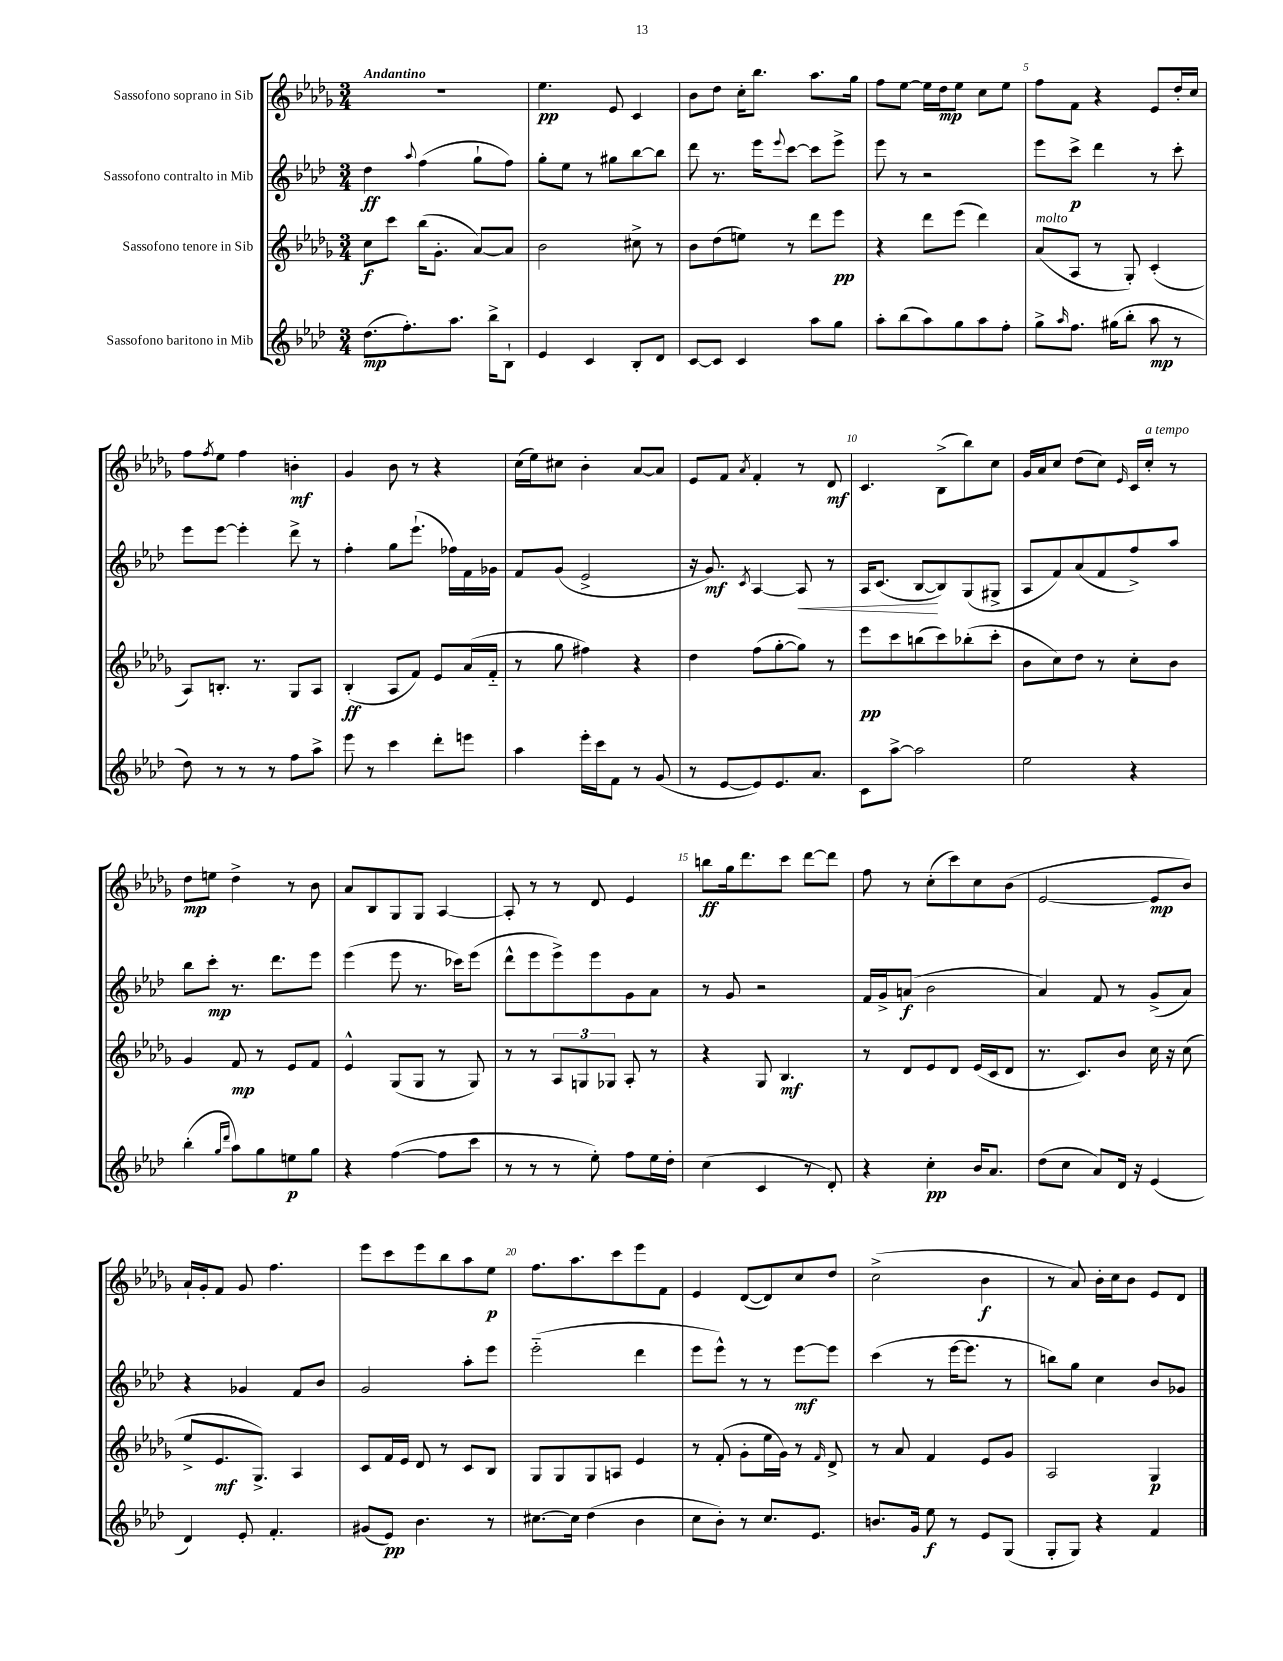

**kern	**kern	**kern	**kern
*staff4	*staff3	*staff2	*staff1
*clefG2	*clefG2	*clefG2	*clefG2
*k[b-e-a-d-]	*k[b-e-a-d-g-]	*k[b-e-a-d-]	*k[b-e-a-d-g-]
*M3/4	*M3/4	*M3/4	*M3/4
(8.dd-	8cc	4dd-	2.r
.	8ccc	.	.
8.ff')	.	.	.
.	.	8qqaa-	.
.	(16bb-	(4ff	.
.	8.g-'	.	.
8.aa-	.	.	.
.	[8a-)	8gg`	.
16bb-^	.	.	.
8B-`	8a-]	8ff)	.
=	=	=	=
4e-	2b-	8gg'	4.ee-
.	.	8ee-	.
4c	.	8r	.
.	.	8gg#	8e-
8B-'	8cc#^	[8bb-	4c
8d-	8r	8bb-]	.
=	=	=	=
[8c	8b-	8ddd-	8b-
8c]	(8dd-	8.r	8dd-
4c	8ee)	.	16cc'
.	.	16eee-	8.bb-
.	.	8qqeee-	.
.	8r	[8ccc	.
8aa-	8ddd-	8ccc]	8.aa-
8gg	8eee-	8eee-^	.
.	.	.	16gg-
=	=	=	=
8aa-'	4r	8eee-	8ff
(8bb-	.	8r	[8ee-
8aa-)	8ddd-	2r	16ee-]
.	.	.	16dd-
8gg	(8eee-	.	8ee-
8aa-	4ddd-)	.	8cc
8ff'	.	.	8ee-
=	=	=	=
8gg^	(8a-	8eee-	8ff
16qqaa-	.	.	.
8.ff	8A-	8ccc^	8f
.	8r	4ddd-	4r
(16gg#	.	.	.
8bb-'	8G-')	.	.
8aa-	(4c'	8r	8e-
8r	.	8ccc'	16dd-'
.	.	.	16cc
=	=	=	=
8dd-)	8A-)	8eee-	8ff
.	.	.	8qff
8r	8.B'	[8eee-	8ee-
8r	.	4eee-']	4ff
.	8.r	.	.
8r	.	.	.
8ff	8G-	8ddd-^	4b'
8aa-^	8A-	8r	.
=	=	=	=
8eee-	(4B-'	4ff'	4g-
8r	.	.	.
4ccc	8A-	8gg	8b-
.	8f)	(8.eee-`	8r
8ddd-'	8e-	.	4r
.	.	16ff-)	.
8eee	(16a-	16f	.
.	16f'~	16g-	.
=	=	=	=
4aa-	8r	8f	(16cc
.	.	.	16ee-)
.	8gg-	(8g	8cc#
16eee-'	4ff#)	2e-^	4b-'
16ccc	.	.	.
8f	.	.	.
8r	4r	.	[8a-
(8g	.	.	8a-]
=	=	=	=
8r	4dd-	16r	8e-
.	.	8.g)	.
[8e-	.	.	8f
.	.	8qc	8qa-
8e-])	(8ff	[4A-	4f'
8.e-	[8gg-'	.	.
.	8gg-])	8A-]	8r
8.a-	.	.	.
.	8r	8r	8d-
=	=	=	=
8c	8eee-	16A-	4.c
.	.	(8.c	.
[8aa-^	8ccc	.	.
2aa-]	(8bb	[8B-	.
.	8ccc)	8B-])	(8B-^
.	(8bb-'	(8G	8bb-)
.	8ccc'	8G#^	8cc
=	=	=	=
2ee-	8b-	8A-	16g-
.	.	.	16a-
.	8cc)	8f)	8cc
.	8dd-	(8a-	(8dd-
.	8r	8f	8cc)
.	.	.	16qqe-
4r	8cc'	8ff^)	16c
.	.	.	16cc'
.	8b-	8aa-	8r
=	=	=	=
(4bb-'	4g-	8bb-	8dd-
.	.	8ccc'	8ee
16qqgg	.	.	.
16qqddd-	.	.	.
8aa-)	8f	8.r	4dd-^
8gg	8r	.	.
.	.	8.ddd-	.
8ee	8e-	.	8r
8gg	8f	8eee-	8b-
=	=	=	=
4r	4e-^^	(4eee-	8a-
.	.	.	8B-
([4ff	(8G-	8eee-	8G-
.	8G-	8.r	8G-
8ff]	8r	.	[4A-
.	.	16ccc-)	.
8ccc	8G-)	(8eee-	.
=	=	=	=
8r	8r	8ddd-^^	8A-']
8r	8r	8eee-	8r
8r	12A-	8eee-^)	8r
.	12G	.	.
8ee-')	.	8eee-	8d-
.	12G-	.	.
8ff	8A-'	8g	4e-
16ee-	8r	8a-	.
16dd-'	.	.	.
=	=	=	=
(4cc	4r	8r	8bb
.	.	8g	16gg-
.	.	.	8.ddd-
4c	8G-	2r	.
.	4.B-	.	8ccc
8r	.	.	[8ddd-
8d-')	.	.	8ddd-]
=	=	=	=
4r	8r	16f	8ff
.	.	16g^	.
.	8d-	(8a	8r
4cc'	8e-	2b-	(8cc'
.	8d-	.	8ccc)
16b-	(16e-	.	8cc
8.a-	16c	.	.
.	8d-	.	(8b-
=	=	=	=
(8dd-	8.r	4a-)	[2e-
8cc	.	.	.
.	8.c)	.	.
8a-)	.	8f	.
16d-	8b-	8r	.
16r	.	.	.
(4e-	16cc	(8g^	8e-]
.	16r	.	.
.	(8cc	8a-)	8b-)
=	=	=	=
4d-)	8ee-^	4r	16a-`
.	.	.	16g-'
.	8.e-	.	8f
8e-'	.	4g-	8g-
.	8.G-^)	.	.
4.f'	.	.	4.ff
.	4A-	8f	.
.	.	8b-	.
=	=	=	=
(8g#	8c	2g	8eee-
8e-)	16f	.	8ccc
.	16e-	.	.
4.b-	8d-	.	8eee-
.	8r	.	8bb-
.	8c	8aa-'	8aa-
8r	8B-	8eee-	8ee-
=	=	=	=
[8.cc#	8G-	(2eee-'~	8.ff
.	8G-	.	.
16cc#]	.	.	8.aa-
(4dd-	8G-	.	.
.	8A	.	8ccc
4b-	4e-	4ddd-	8eee-
.	.	.	8f
=	=	=	=
8cc	8r	8eee-	4e-
8b-')	(8f'	8eee-^^)	.
8r	8g-'	8r	([8d-
8.cc	16ee-	8r	8d-])
.	16g-)	.	.
.	8r	[8eee-	8cc
8.e-	.	.	.
.	16qqf	.	.
.	8d-^	8eee-]	8dd-
=	=	=	=
8.b	8r	(4ccc	(2cc^
.	8a-	.	.
16g	.	.	.
8ee-	4f	8r	.
8r	.	[16eee-	.
.	.	8.eee-]	.
8e-	8e-	.	4b-
(8G	8g-	8r	.
=	=	=	=
8G'	2A-	8bb)	8r
8G)	.	8gg	8a-)
4r	.	4cc	16b-'
.	.	.	16cc
.	.	.	8b-
4f	4G-	8b-	8e-
.	.	8g-	8d-
==	==	==	==
*-	*-	*-	*-
